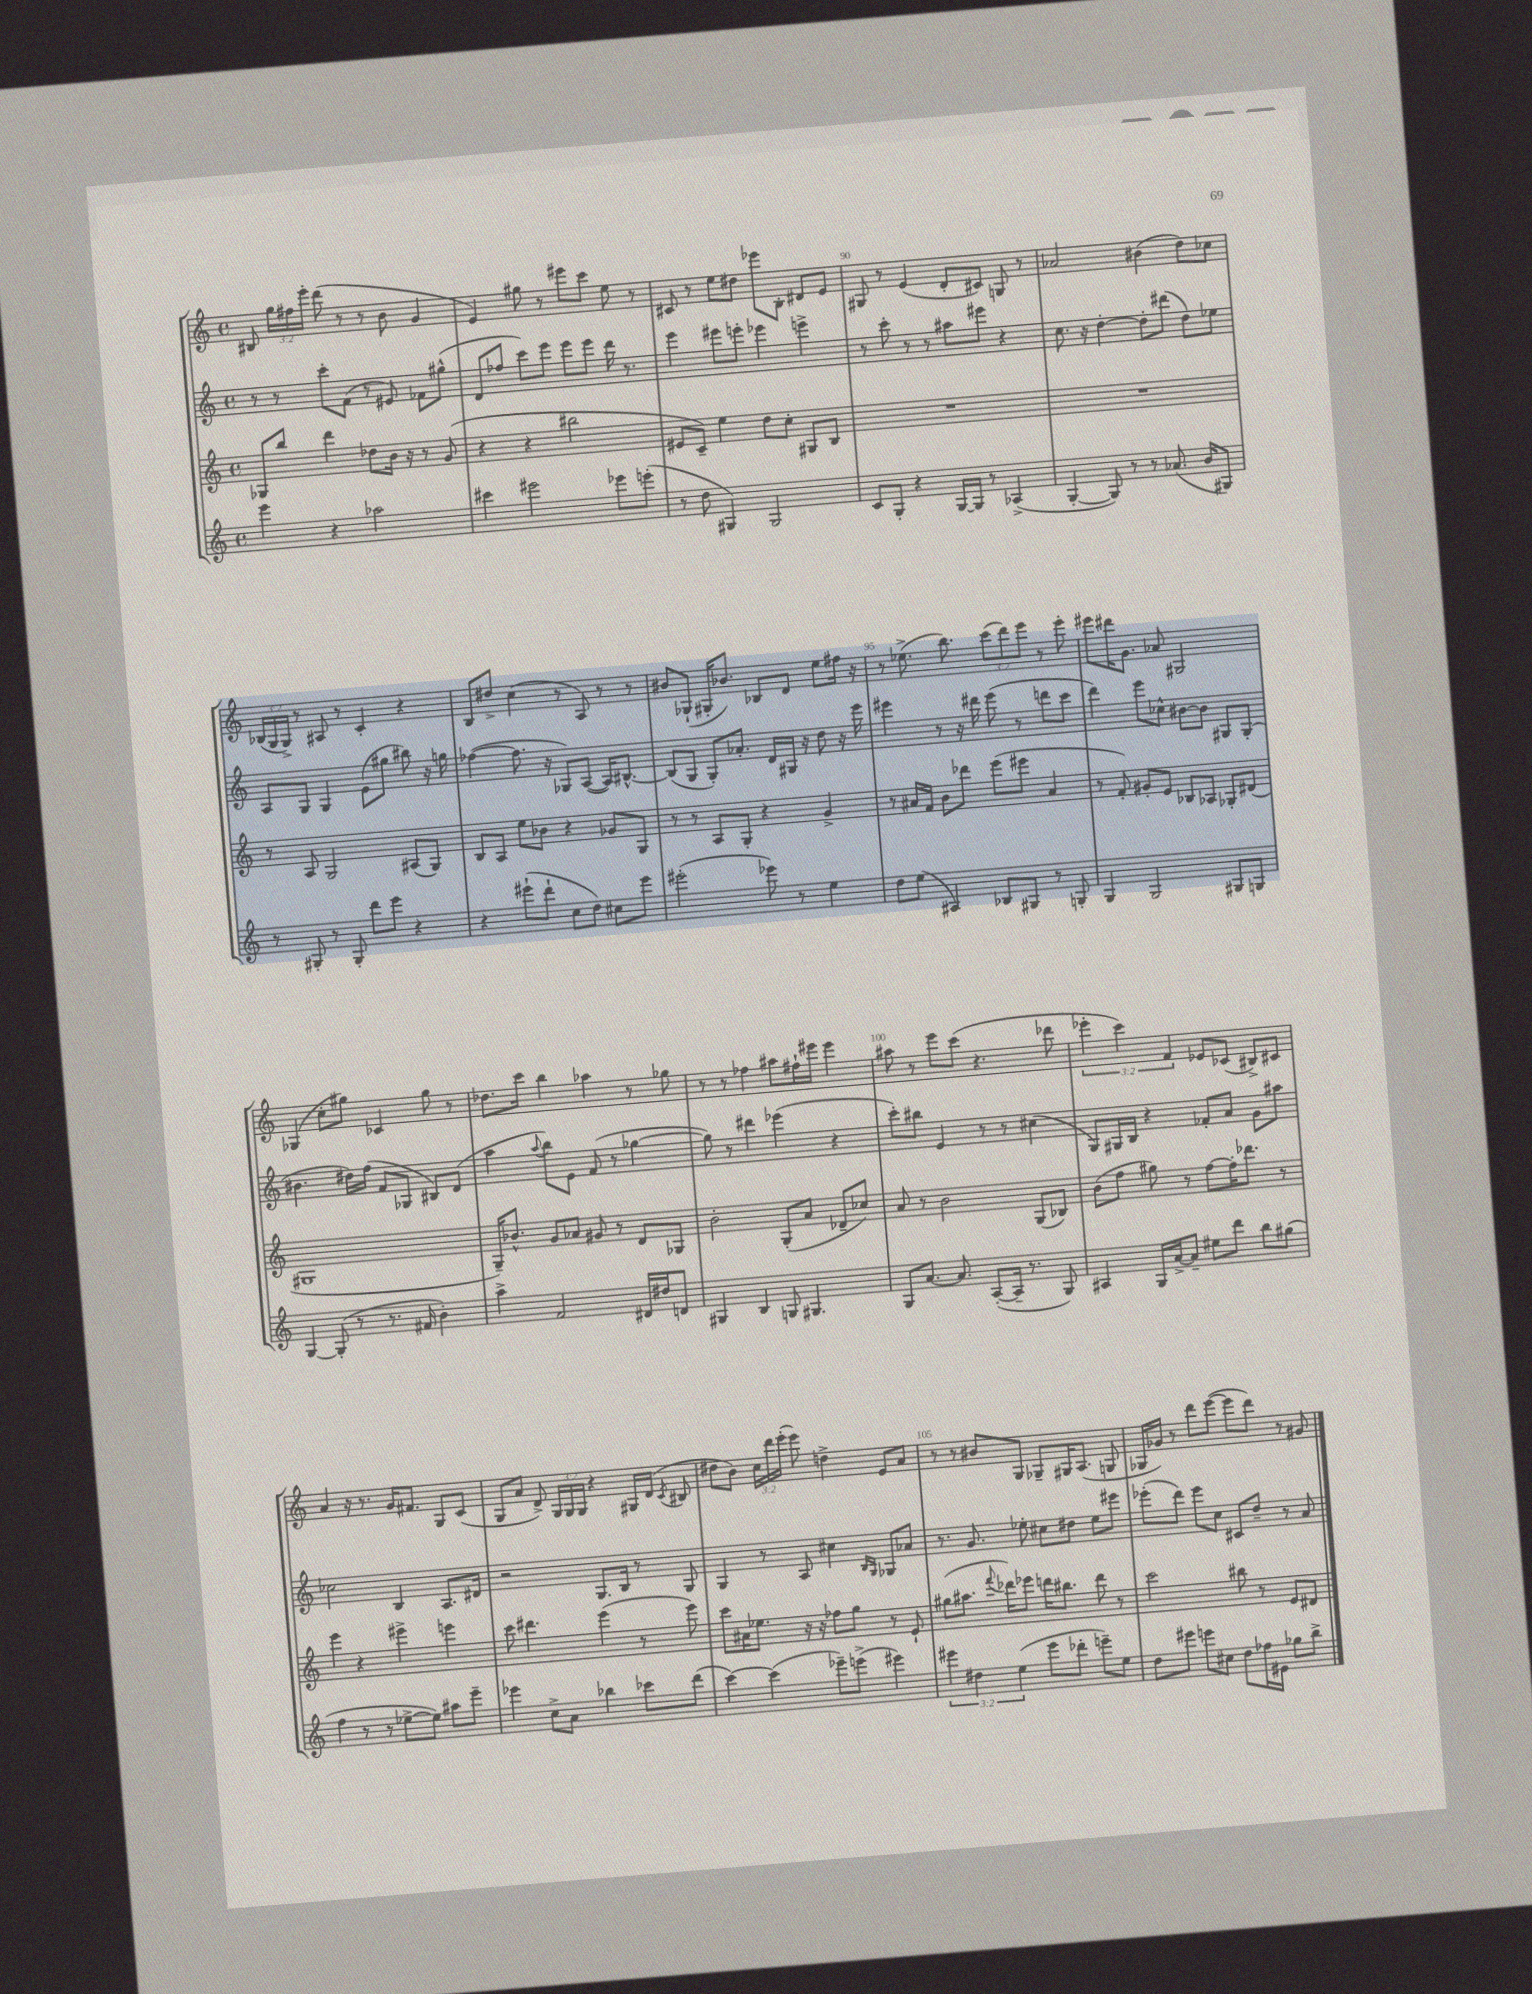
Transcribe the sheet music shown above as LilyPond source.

<<
\new StaffGroup <<
\new Staff = "s0" {
    \clef treble \key c \major \defaultTimeSignature \time 4/4 \override Staff.TupletNumber.text = #tuplet-number::calc-fraction-text
    \autoBeamOff bis8 \tuplet 3/2 { g''16[ fis''16 e'''16]-. } d'''8( r8 r8 b'8 g'4 |
    e'4) gis''8 r8 eis'''8[ c'''8] e''8 r8 |
    cis'8 r8 e''8[ dis''8] ees'''8[ b8]-. dis'8[ e'8] |
    gis8 r8 e'4( d'8[-. cis'8]) g8 r8 |
    aes'2 bis'4( d''8[) ces''8] |
    \tuplet 3/2 { bes16[( g16 g16]->) } r8 ais8 r8 c'4-. r4 |
    b8[ dis''8]-> c''4( r8 a8) r8 r8 |
    bis'8[ ges8]-!( gis16[-. bes'8.]) bes8[ d'8] e''8[ fis''16] r16 |
    r8 ees''8.->( b''8.) \tuplet 3/2 { c'''8[( d'''8) e'''8] } r8 e'''8-. |
    eis'''8[ dis'''16 g'8.] aes'8 gis2 |
    ges4( c''8[-. gis''8]) ces'4 gis''8 r8 |
    des''8.[ c'''16] b''4 aes''4 r8 ges''8 |
    r8 r8 fes''4 ais''8[ fis''16-! eis'''16] eis'''4 |
    ais''8 r8 e'''8[ c'''8]( r4. des'''8 |
    \tuplet 3/2 { ees'''4-. c'''4) f'4 } ees'8[ ces'8]( bis8[->) cis'8] |
    a'4 r16 r8. g'16[ fis'8.] g8[ c'8]( |
    g8[ a'8] d'8->) \tuplet 3/2 { g16[ g16 g16] } r4 gis16[ d'16]( \acciaccatura { c'8 } bis8 |
    dis''8[ b'8]) \tuplet 3/2 { c''16[ d'''16 e'''16]-.( } e'''8) d''4-> e'8[ a'8] |
    r8 r8 bis'8[ g8] ges8[-- gis16 a8.]( g8 |
    ges16[ ges'16]) r8 d'''8[ e'''8]~( e'''8[ d'''8]) r8 gis'8 \bar "|." |
}
\new Staff = "s1" {
    \clef treble \key c \major \defaultTimeSignature \time 4/4
    \autoBeamOff r8 r8 c'''8[-. f'8]( r8 eis'8) fes'8[ gis''8]-^( |
    d'8[ fes''8] c'''8[) e'''8] e'''8[ e'''8] d'''16 r8. |
    e'''4 eis'''8[ e'''8]-. ees'''4 e'''4-> |
    r8 c'''8-. r8 r8 ais''8[ eis'''8] r4 |
    c''8. r16 d''4~-. d''8[-. dis'''8]( d''8[) ees''8] |
    a8[ g8] g4 e'8[( gis''8] bis''8) r16 g''16 |
    fes''4~( fes''8. r16 ges8[) a8]~( a16[) bis8.]~-^ |
    bis8[( g8] g8[-.) aes'8.]-. d'16[ gis16] r16 d''8 r16 e'''16 |
    eis'''4 r8 r16 dis'''16 eis'''8( r8 d'''8[ c'''8] |
    d'''4) e'''8[ ces''8]-^ bis'8[~ bis'8] gis8[ gis8]-.( |
    bis'4. dis''16[) f''16]( f'8[ ges8] bis8[) d'8]( |
    a''4 \appoggiatura { a''8 } b''8[) e'8] f'8( r8 ges''4~ |
    ges''8) r8 dis'''4 ees'''4( r4 |
    c'''8[-.) bis''8] e'4 r8 r8 cis''4( |
    g8[) gis16 b16] r4 fes'8[-. a'8] g'8[ ais''8] |
    ces''2 b4 a8.[ dis'16] |
    r2 g8.[ b16] r8 g8 |
    g4 r8 a8 cis''4 \grace { b16[ g16] } ges8[ aes'8] |
    r8. g'8. ees''8-. cis''8[ dis''8] ees''8[ eis'''8] |
    ees'''8[-.( d'''8]) ees'''8[ c''8] cis'8[ d''8]-- r8 a'8 \bar "|." |
}
\new Staff = "s2" {
    \clef treble \key c \major \defaultTimeSignature \time 4/4
    \autoBeamOff ges8[ b''8] d'''4 des''8[ b'16] r16 r8 g'8( |
    r4 r4 bis''2 |
    eis'8[ c'8]--) e''4 d''8[ c''8]-. gis8[ b8] |
    R1 |
    R1 |
    r8 a8 g2 ais8[( g8]) |
    b8[ a8] e''8[ bes'8] r4 ges'8[ g8] |
    r8 r8 a8[ g8]-. r4 g'4-> |
    r8 ais'16[ f'16] b'8[ des'''8] e'''8[( eis'''8] ais'4 |
    r8 f'8-.) gis'8[-. e'8] bes8[ aes8] ges8[-. dis'8]( |
    gis1 |
    g16[--) bes'8.]-^ g'8[ aes'8] gis'8 r8 d'8[ ges8] |
    b'2-. g8[-.( a'8] des'8[-- ces''8]) |
    a'8 r8 b'2 g8[( bes8]) |
    b'8[( f''8] gis''8) r8 f''8[~ f''16-. des'''8.] r8 |
    e'''4 r4 eis'''4-> e'''4 |
    c'''8 dis'''4. e'''4( r8 e'''8) |
    c'''8[ ais'16 ees''8.] r16 r16 fes''8[ g''8] r8 e'8-! |
    gis''8[( ais''8.] \appoggiatura { f'''8 } des'''16[) ees'''8] d'''16[ bis''8.] d'''8 r8 |
    c'''2 bis''8 r8 e'8[ dis'8] \bar "|." |
}
\new Staff = "s3" {
    \clef treble \key c \major \defaultTimeSignature \time 4/4 \override Staff.TupletNumber.text = #tuplet-number::calc-fraction-text
    \autoBeamOff e'''4 r4 aes''2 |
    cis'''4 eis'''2 ees'''8[ e'''8]-.( |
    r8 d''8 gis4) gis2 |
    c'8[ g8]-. r4 g16[~ g16] r8 aes4->( |
    g4~-. g8) r8 r8 aes'8.( b'16[ gis8]) |
    r8 gis8-. r8 gis8-. d'''8[ e'''8] r4 |
    r4 eis'''8[-!( d'''8]-! c''8[ d''8]) cis''8[ eis'''8] |
    eis'''2-.( ees'''8) r8 e''4 |
    d''8[ e''8]( ais4) bes8[ gis8] r8 g8-. |
    g4 g2 gis8[ g8] |
    g4~ g8-.( r8 r8. fis'16 b'4-.) |
    a''4-> f'2 dis'16[ dis''16 d'8] |
    gis4 b4 g8 gis4. |
    g8[ a'8.]~ a'8. a8[~-.( a16]-- r8. g8) |
    ais4 g16[ a'16~-> a'8]-- eis''8[ d'''8] b''8[ gis''8]( |
    f''4 r8 r8 ees''8[~-> ees''8]) ais''8[ e'''8]-- |
    ees'''4 c''8[-> a'8] bes''4 ces'''8[ d'''8]( |
    c'''4~) c'''4( ees'''8[--) e'''8]->( eis'''4) |
    \tuplet 3/2 { eis'''4 dis''4 e''4( } eis'''8[ des'''8]-. e'''8[--) e''8] |
    d''8[ eis'''8] e'''8[ cis''8] d''8[ fes''16 eis'16] ges''8[ b''8]-> \bar "|." |
}
>>
>>
\layout { \context { \Score currentBarNumber = #87 \override BarNumber.break-visibility = ##(#f #t #t) barNumberVisibility = #(every-nth-bar-number-visible 5) } }
